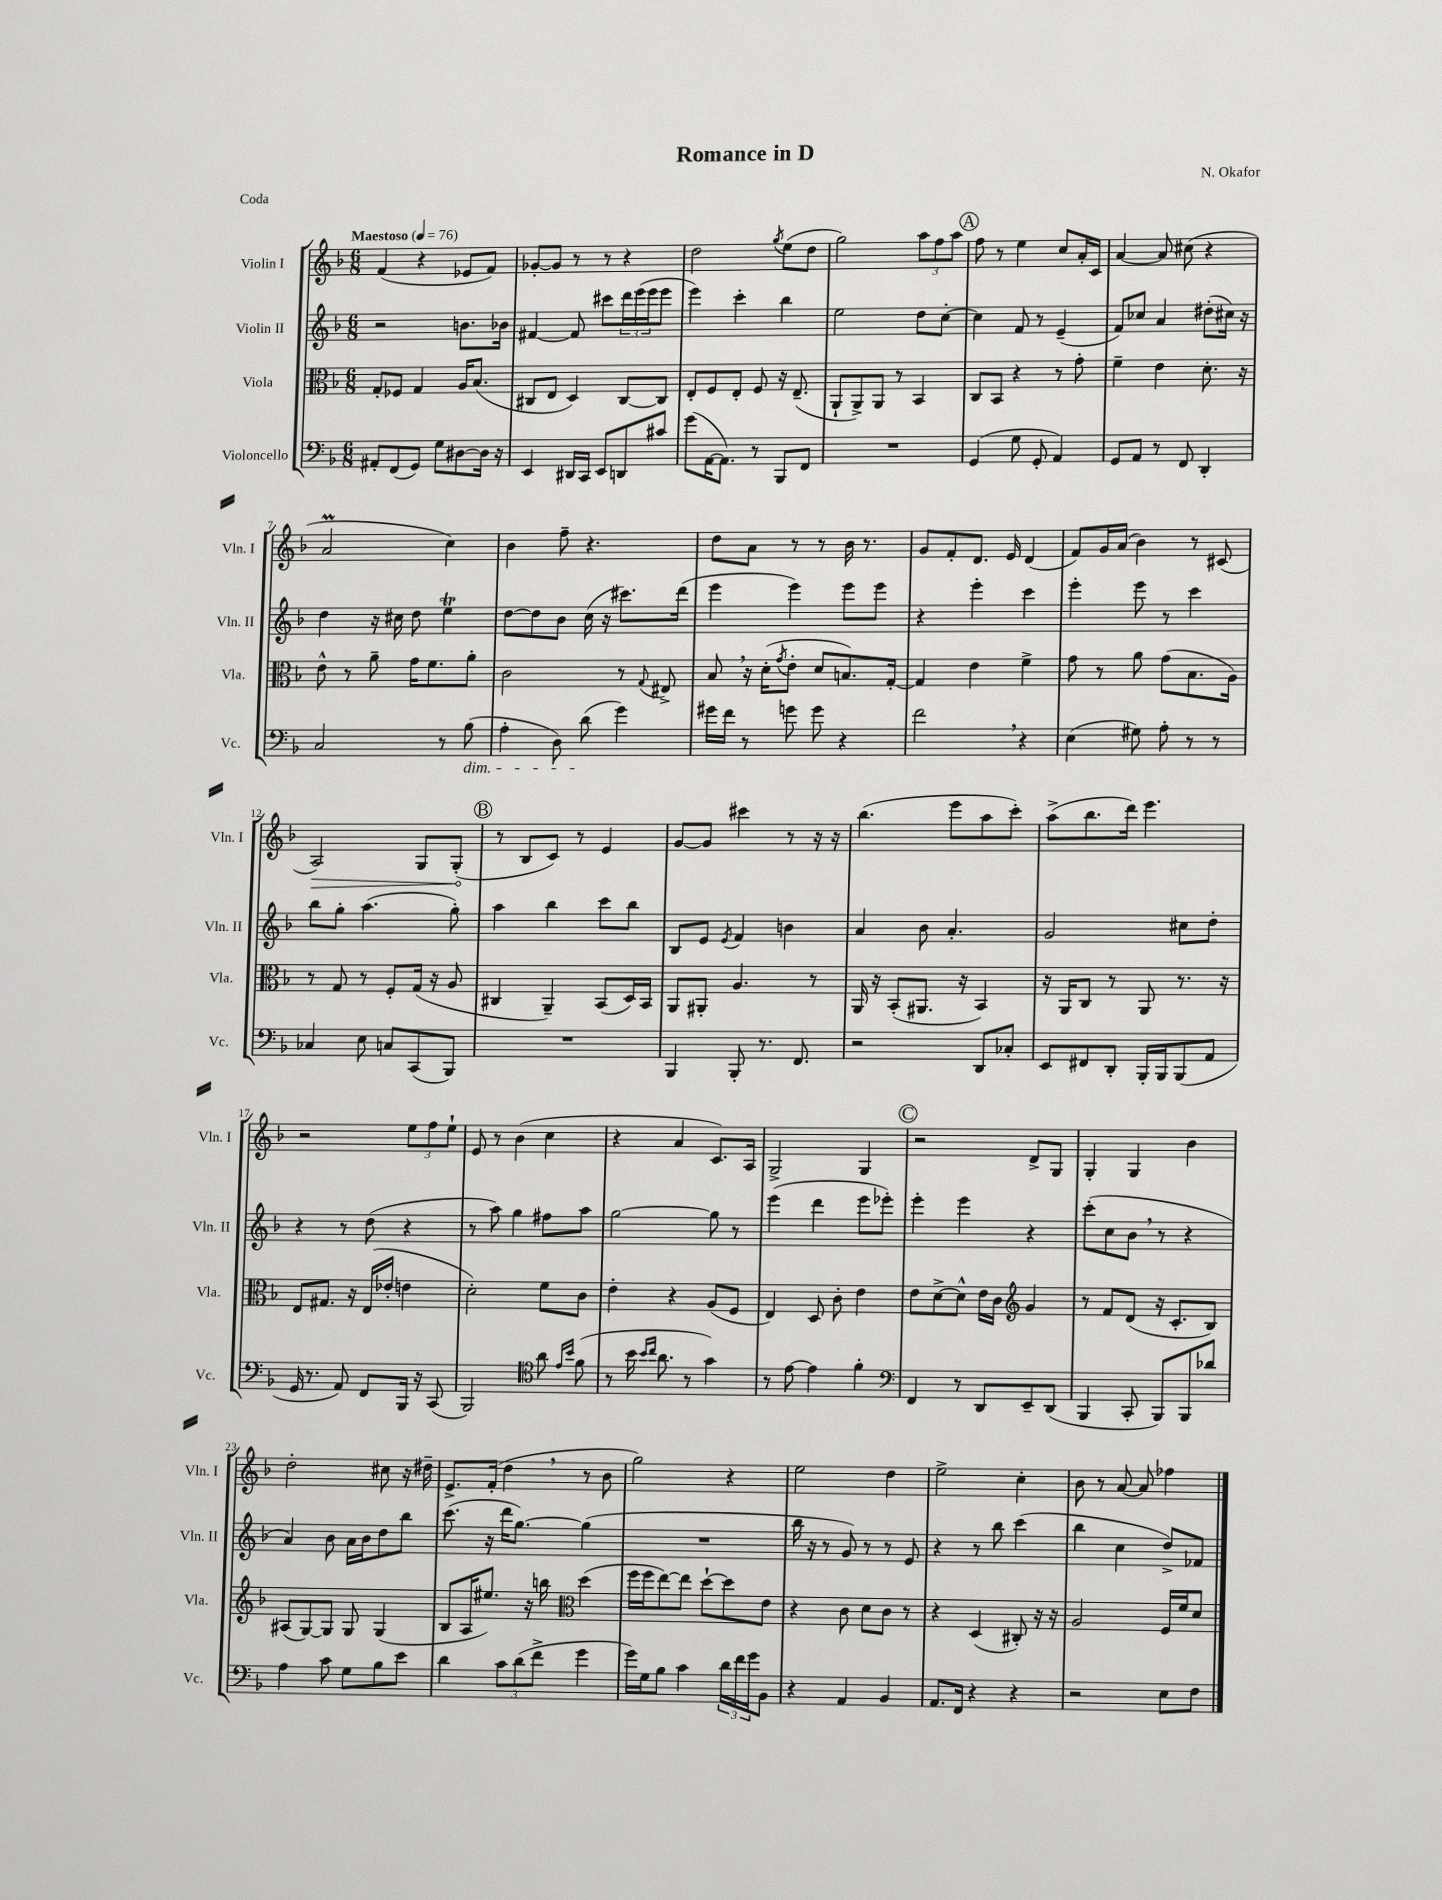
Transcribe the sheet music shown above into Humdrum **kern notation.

**kern	**kern	**kern	**kern	**dynam
*part4	*part3	*part2	*part1	*part1
*staff4	*staff3	*staff2	*staff1	*staff1
*I"Violoncello	*I"Viola	*I"Violin II	*I"Violin I	*
*I'Vc.	*I'Vla.	*I'Vln. II	*I'Vln. I	*
*clefF4	*clefC3	*clefG2	*clefG2	*
*k[b-]	*k[b-]	*k[b-]	*k[b-]	*
*M6/8	*M6/8	*M6/8	*M6/8	*
*MM76	*MM76	*MM76	*MM76	*
=1	=1	=1	=1	=1
!	!	!	!LO:TX:a:B:t=Maestoso	!
8AA#X'/L	8G'/L	2r	(4f/	.
(8FF/	8F-X/J	.	.	.
8GG/J)	4G/	.	4r	.
8G\L	.	.	.	.
[8D#X\	16A/KL	8.bn\L	8e-X/L	.
.	(8.B-/J	.	.	.
16D#\Jk]	.	.	8f/J)	.
16r	.	16b-X\Jk	.	.
=2	=2	=2	=2	=2
4EE/	8C#X/L	[4f#X/	[8g-X'/L	.
.	8E/J	.	8g-/J]	.
16DD#X/LL	4D/)	8f#/]	8r	.
16CC/JJ	.	.	.	.
8EE/L	.	8ccc#X\L	8r	.
8DDn/	[8C#/L	24ddd\L	4r	.
.	.	(24eee\	.	.
.	.	24eee\J	.	.
8c#X/J	8C#/J]	8eee\J	.	.
=3	=3	=3	=3	=3
(8g\L	8E'/L	4eee\)	2dd\	.
[16AA\K	8F/	.	.	.
8.AA\J])	.	.	.	.
.	8E'/J	4ccc'\	.	.
8r	8F/	.	.	.
.	.	.	8qgg/	.
8BBB-/L	16r	4bb-\	(8ee\L	.
.	(8.E~/	.	.	.
8FF/J	.	.	8dd\J	.
=4	=4	=4	=4	=4
2.r	8AA`/L	2ee\	2gg\)	.
.	8AA^/)	.	.	.
.	8AA/J	.	.	.
.	8r	.	.	.
.	4BB-/	8dd\L	12aa\L	.
.	.	.	12ff\	.
.	.	[8cc'\J	.	.
.	.	.	12aa\J	.
!!LO:REH:place=s1:t=A
=5	=5	=5	=5	=5
(4GG/	8C/L	4cc\]	8ff\	.
.	8BB-/J	.	8r	.
8G\	4r	8f/	4ee\	.
8GG'/	.	8r	.	.
4AA/)	8r	(4e~/	8cc/L	.
.	8g'\	.	16a'/L	.
.	.	.	16c/JJ	.
=6	=6	=6	=6	=6
8GG/L	4f~\	8f/L)	[4a/	.
8AA/J	.	8cc-X/J	.	.
8r	4e\	4a/	8a/]	.
8FF/	.	.	(8cc#X\	.
4DD'/	8.d'\	(8dd#X'\L	4r	.
.	.	16cc#X\Jk)	.	.
.	16r	16r	.	.
!!LO:LB:g=z
=7	=7	=7	=7	=7
2C/	8e^^\	4dd\	2am/	.
.	8r	.	.	.
.	8a~\	16r	.	.
.	.	16cc#X\	.	.
.	16g\KL	8dd\	.	.
.	8.f\	.	.	.
8r	.	4eet\	4cc\)	.
!LO:TX:b:i:t=dim.	!	!	!	!
(8B-\	8a'\J	.	.	.
=8	=8	=8	=8	=8
4A'\	2c\	[8dd\L	4b-\	.
.	.	8dd\]	.	.
8D\)	.	8b-\J	8ff~\	.
(8d\	.	(16cc\	4.r	.
.	.	16r	.	.
4g\)	8r	8.ccc#X\L)	.	.
.	8qqG/	.	.	.
.	8E#X^/	.	.	.
.	.	(16ddd\Jk	.	.
=9	=9	=9	=9	=9
16g#X\LL	8B-,/	4eee\	8dd\L	.
16f\JJ	.	.	.	.
8r	16r	.	8a\J	.
.	(16d'\KL	.	.	.
.	8qg/	.	.	.
8gn\	8e'\J	4eee\)	8r	.
8g\	8d/L	.	8r	.
4r	8.Bn/)	8eee\L	16b-\	.
.	.	.	8.r	.
.	.	8eee\J	.	.
.	[16G'/Jk	.	.	.
=10	=10	=10	=10	=10
2f,\	4G/]	4r	8g/L	.
.	.	.	8f'/	.
.	4e\	4eee'\	8.d/J	.
.	.	.	16e/	.
4r	4f^\	4ccc\	(4d/	.
=11	=11	=11	=11	=11
(4E\	8g\	4eee'\	8f/L)	.
.	8r	.	16g/L	.
.	.	.	(16a/JJ	.
8G#X\)	8a\	8eee\	4b-\)	.
8A'\	(8g\L	8r	.	.
8r	8.B-\	4ccc\	8r	.
8r	.	.	(8c#X/	.
.	16A\Jk)	.	.	.
!!LO:LB:g=z
=12	=12	=12	=12	=12
!	!	!	!	!LO:HP:b
4C-X/	8r	8bb-\L	2A/)	>
.	8G/	8gg'\J	.	.
8E\	8r	(4.aa\	.	.
8Cn/L	8F'/L	.	.	.
(8CC/	(16G/Jk	.	8G/L	.
.	16r	.	.	.
8BBB-/J)	8A/	8gg'\)	(8G'/J	.
.	.	.	.	]
!!LO:REH:place=s1:t=B
=13	=13	=13	=13	=13
2.r	4C#X/	4aa\	8r	.
.	.	.	8B-/L	.
.	4AA~/)	4bb-\	8c/J)	.
.	.	.	8r	.
.	(8BB-/L	8ccc\L	4e/	.
.	16D/L)	8bb-\J	.	.
.	16BB-/JJ	.	.	.
=14	=14	=14	=14	=14
4BBB-/	8AA/L	8B-/L	[8g/L	.
.	8AA#X'/J	8e/J	8g/J]	.
.	.	8qe/	.	.
8BBB-'/	4.A/	4f/	4ccc#X\	.
8.r	.	.	.	.
.	.	4bn\	8r	.
8.FF/	.	.	.	.
.	8r	.	16r	.
.	.	.	16r	.
=15	=15	=15	=15	=15
2r	16AA/	4a/	(4.bb-\	.
.	16r	.	.	.
.	(8BB-'/L	.	.	.
.	8.AA#X/J	8b-\	.	.
.	.	4.a'/	8eee\L	.
.	16r	.	.	.
8DD/L	4BB-/)	.	8aa\	.
8C-X'/J	.	.	8ccc'\J)	.
=16	=16	=16	=16	=16
8EE/L	16r	2g/	(8aa^\L	.
.	16AA/KL	.	.	.
8FF#X/	8C/J	.	8.bb-\	.
8DD'/J	8r	.	.	.
.	.	.	16ddd\Jk)	.
16BBB-'/LL	8AA/	.	4.eee\	.
16BBB-/J	.	.	.	.
(8BBB-/	8.r	8cc#X\L	.	.
8AA/J	.	8dd'\J	.	.
.	16r	.	.	.
!!LO:LB:g=z
=17	=17	=17	=17	=17
16GG/	8E/L	4r	2r	.
8.r	.	.	.	.
.	8.G#X/J	.	.	.
8AA/)	.	8r	.	.
.	16r	.	.	.
8FF/L	(16E/LL	(8dd\	.	.
.	16e-X'/JJ	.	.	.
16BBB-/Jk	4en\	4r	12ee\L	.
16r	.	.	.	.
.	.	.	12ff\	.
(8CC/	.	.	.	.
.	.	.	12ee`\J	.
=18	=18	=18	=18	=18
2BBB-/)	2d'\)	8r	8e/	.
.	.	8aa\)	8r	.
.	.	4gg\	(4b-\	.
*clefC4	*	*	*	*
8a\	8f\L	8ff#X\L	4cc\	.
16qqe/LL	.	.	.	.
16qqb-/JJ	.	.	.	.
(8f\	8c\J	8aa\J	.	.
=19	=19	=19	=19	=19
8r	4e'\	[2gg\	4r	.
16b-\	.	.	.	.
16qqb-/LL	.	.	.	.
16qqcc/JJ	.	.	.	.
8.a\	.	.	.	.
.	4r	.	4a/	.
8r	.	.	.	.
4g\)	(8A/L	8gg\]	8.c/L)	.
.	8F/J	8r	.	.
.	.	.	16A/Jk	.
=20	=20	=20	=20	=20
8r	4E/)	(4eee\	2G^/	.
[8e\	.	.	.	.
4e\]	8D/	4ddd\	.	.
.	8c'\	.	.	.
4f'\	4e\	8eee\L	4G/	.
.	.	8eee-X'\J)	.	.
!!LO:REH:place=s1:t=C
=21	=21	=21	=21	=21
*clefF4	*	*	*	*
4FF/	8e\L	4eee'\	2r	.
.	[8d^\	.	.	.
8r	8d^^\J]	4eee\	.	.
8DD/L	16e\LL	.	.	.
.	16c\JJ	.	.	.
*	*clefG2	*	*	*
8EE~/	4g/	4r	8d^/L	.
(8DD/J	.	.	8G/J	.
=22	=22	=22	=22	=22
4BBB-/	8r	(8ccc'\L	4G'/	.
.	8f/L	8cc\	.	.
8CC'/	(8d/J	8b-,\J	4G/	.
8BBB-/L)	16r	8r	.	.
.	8.c'/L	.	.	.
8BBB-/	.	4r	4b-\	.
8d-X/J	8B-/J)	.	.	.
!!LO:LB:g=z
=23	=23	=23	=23	=23
4A\	(8A#X/L	4a/)	2dd'\	.
.	[8G/)	.	.	.
8c\	8G/J]	8b-\	.	.
8G\L	8G/	16a\LL	.	.
.	.	16b-\J	.	.
8B-\	(4G/	8dd\	8cc#X\	.
8e\J	.	8bb-\J	16r	.
.	.	.	16dd#X~\	.
=24	=24	=24	=24	=24
4d\	8B-/L	(8.ccc\	8.e^/L	.
.	16A/K	.	.	.
.	8.ee#X/J)	16r	(16f'/Jk	.
12c\L	.	16ddd\KL	4dd,\	.
.	.	[8.gg\J)	.	.
(12d\	.	.	.	.
.	16r	.	.	.
12f^\J	.	.	.	.
.	16bbn\	.	.	.
*	*clefC3	*	*	*
4g\	(4dd\	(4gg\]	8r	.
.	.	.	8b-\	.
=25	=25	=25	=25	=25
16g\LL)	16ff\LL	2.r	2gg\)	.
16G\J	16ff\J	.	.	.
8B-\J	[8ee\)	.	.	.
4c\	8ee\J]	.	.	.
.	[8dd`\L	.	.	.
24d\LL	8dd\]	.	4r	.
24f\	.	.	.	.
24g\J	.	.	.	.
8BB-\J	8e\J	.	.	.
=26	=26	=26	=26	=26
4r	4r	16bb-\	2ee\	.
.	.	16r	.	.
.	.	8r	.	.
4AA/	8c\	8g/)	.	.
.	8d\L	8r	.	.
4BB-/	8c\J	8r	4dd\	.
.	8r	8e/	.	.
=27	=27	=27	=27	=27
8.AA/L	4r	4r	2ee^\	.
16FF/Jk	.	.	.	.
4r	(4D/	8r	.	.
.	.	8bb-\	.	.
4r	8C#X'/)	(4ccc\	4cc'\	.
.	16r	.	.	.
.	16r	.	.	.
=28	=28	=28	=28	=28
2r	2A/	4bb-\	8b-\	.
.	.	.	8r	.
.	.	4cc\	[8a/	.
.	.	.	8a/]	.
8E\L	16F/LL	8dd^/L)	4ff-X\	.
.	16f/J	.	.	.
8F\J	8d/J	8f-X/J	.	.
==	==	==	==	==
*-	*-	*-	*-	*-
